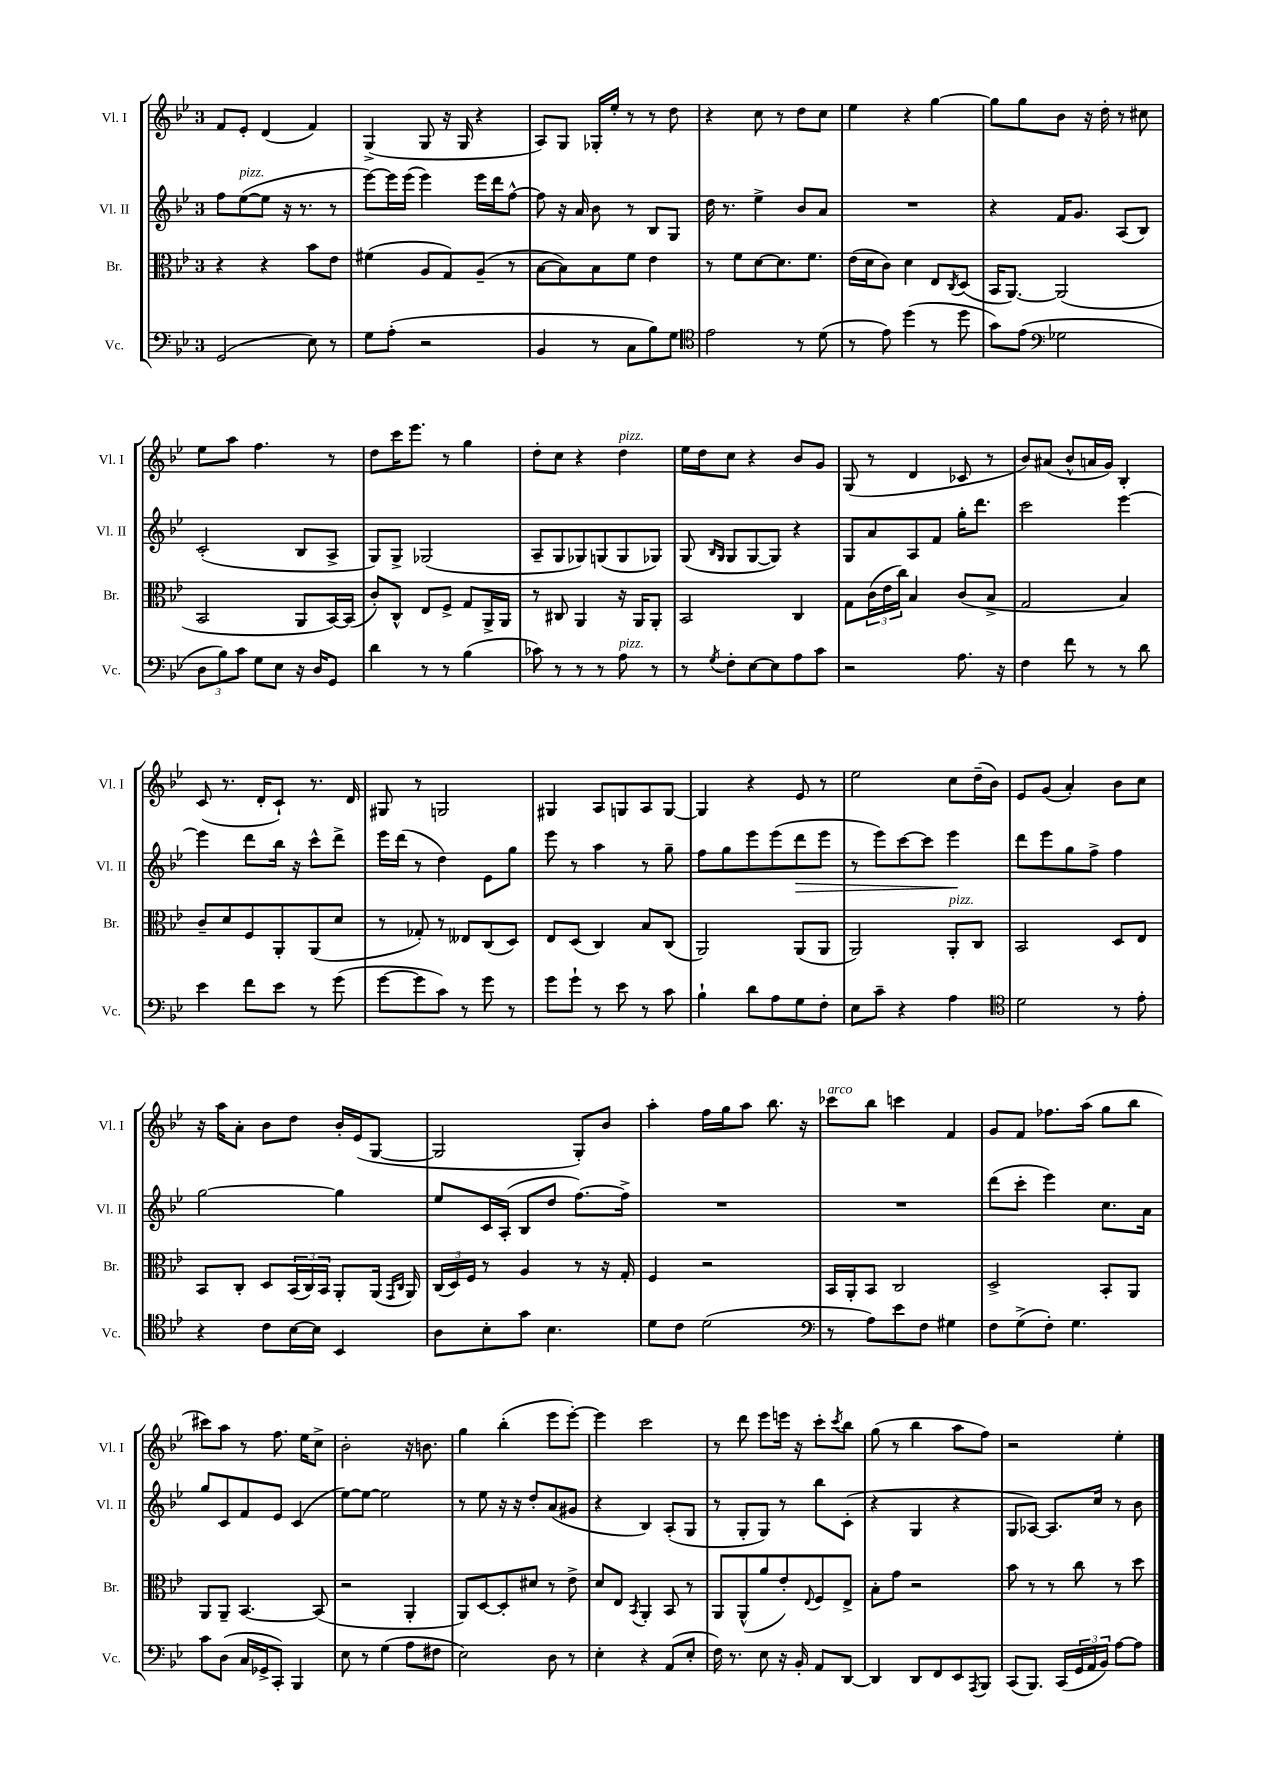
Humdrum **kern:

**kern	**kern	**kern	**dynam	**kern
*part4	*part3	*part2	*part2	*part1
*staff4	*staff3	*staff2	*staff2	*staff1
*I"Vc.	*I"Br.	*I"Vl. II	*	*I"Vl. I
*I'Vc.	*I'Br.	*I'Vl. II	*	*I'Vl. I
*clefF4	*clefC3	*clefG2	*	*clefG2
*k[b-e-]	*k[b-e-]	*k[b-e-]	*	*k[b-e-]
*M3/4	*M3/4	*M3/4	*	*M3/4
=15	=15	=15	=15	=15
(2GG/	4r	8ff\L	.	8f/L
!	!	!LO:TX:a:i:t=pizz.	!	!
.	.	([8ee-\	.	8e-'/J
.	4r	8ee-\J]	.	(4d/
.	.	16r	.	.
.	.	8.r	.	.
8E-\)	8b-\L	.	.	4f/)
8r	8e-\J	8r	.	.
=16	=16	=16	=16	=16
8G\L	(4f#X\	[8eee-\L)	.	(4G^/
(8A'\J	.	16eee-\L]	.	.
.	.	(16eee-\JJ	.	.
2r	8A/L	4eee-\)	.	8G/
.	8G/)	.	.	16r
.	.	.	.	16G/
.	(8A~/J	16eee-\LL	.	4r
.	.	16ddd\J	.	.
.	8r	[8ff^^\J	.	.
=17	=17	=17	=17	=17
4BB-/	[8B-\L	8ff\]	.	8A/L)
.	8B-\])	16r	.	8G/J
.	.	16a/	.	.
8r	8B-\	8b-\	.	16G-X'/LL
.	.	.	.	16ee-'/JJ
8C\L	8f\J	8r	.	8r
8B-\)	4e-\	8B-/L	.	8r
8G\J	.	8G/J	.	8dd\
=18	=18	=18	=18	=18
*clefC4	*	*	*	*
2e-\	8r	16dd\	.	4r
.	.	8.r	.	.
.	8f\L	.	.	.
.	[8d\	4ee-^\	.	8cc\
.	8.d\]	.	.	8r
8r	.	8b-/L	.	8dd\L
.	8.f\J	.	.	.
(8d\	.	8a/J	.	8cc\J
=19	=19	=19	=19	=19
8r	(16e-\LL	2.r	.	4ee-\
.	16d\J	.	.	.
8e-\)	8c\J)	.	.	.
(4dd\	4d\	.	.	4r
8r	8E-/L	.	.	[4gg\
.	8qC/	.	.	.
8dd\	(8D/J	.	.	.
=20	=20	=20	=20	=20
8g\L)	16BB-/KL	4r	.	8gg\L]
.	[8.AA/J)	.	.	.
(8e-\J	.	.	.	8gg\
*clefF4	*	*	*	*
2G-X\	(2AA/]	16f/KL	.	8b-\J
.	.	8.g/J	.	.
.	.	.	.	16r
.	.	.	.	16dd'\
.	.	(8A/L	.	8r
.	.	8B-/J)	.	8cc#X\
!!LO:LB:g=z
=21	=21	=21	=21	=21
12D\L	2BB-/	(2c'/	.	8ee-\L
12B-\)	.	.	.	.
.	.	.	.	8aa\J
12c\J	.	.	.	.
8G\L	.	.	.	4.ff\
8E-\J	.	.	.	.
16r	8AA/L	8B-/L	.	.
16D/KL	.	.	.	.
8GG/J	[16BB-/L)	8A^/J	.	8r
.	(16BB-/JJ]	.	.	.
=22	=22	=22	=22	=22
4d\	8c'/L)	8G/L)	.	8dd\L
.	8C^^/J	8G^/J	.	16ccc\K
.	.	.	.	8.eee-\J
8r	8E-/L	(2G-X/	.	.
8r	8F^/J	.	.	8r
(4B-\	8G/L	.	.	4gg\
.	16AA^/L	.	.	.
.	16AA/JJ	.	.	.
=23	=23	=23	=23	=23
8c-X\)	8r	8A~/L	.	8dd'\L
8r	8C#X/	8G/	.	8cc\J
8r	4AA/	8G-X/)	.	4r
8r	.	(8Gn/	.	.
!	!	!	!	!LO:TX:a:i:t=pizz.
!LO:TX:a:i:t=pizz.	!	!	!	!
8A\	16r	8G/	.	4dd\
.	16AA/KL	.	.	.
8r	8AA'/J	8G-X/J)	.	.
=24	=24	=24	=24	=24
8r	2BB-/	(8G/	.	16ee-\LL
.	.	.	.	16dd\J
.	.	16qqB-/LL	.	.
8qG/	.	16qqG/JJ	.	.
8F'\L	.	8G/L	.	8cc\J
[8E-\	.	[8G/	.	4r
8E-\]	.	8G/J])	.	.
8A\	4C/	4r	.	8b-/L
8c\J	.	.	.	8g/J
=25	=25	=25	=25	=25
2r	8G\L	8G/L	.	(8G/
.	(24c\L	8a/	.	8r
.	24e-\	.	.	.
.	24cc\JJ)	.	.	.
.	4B-/	8A/	.	4d/
.	.	8f/J	.	.
8.A\	(8c/L	16gg'\KL	.	8c-X/
.	.	8.ddd\J	.	.
.	8B-^/J	.	.	8r
16r	.	.	.	.
=26	=26	=26	=26	=26
4F\	2G/	2ccc\	.	8b-/L)
.	.	.	.	(8a#X/J
8f\	.	.	.	8b-^^/L
8r	.	.	.	16an/L
.	.	.	.	16g/JJ)
8r	4B-/)	[4eee-\	.	4B-'/
8d\	.	.	.	.
!!LO:LB:g=z
=27	=27	=27	=27	=27
4e-\	8c~/L	4eee-\]	.	(8c/
.	8d/	.	.	8.r
8f\L	8F/	8ddd\L	.	.
.	.	.	.	16d'/KL
8e-\J	8AA'/	16bb-\Jk	.	8c`/J)
.	.	16r	.	.
8r	(8AA/	8ccc^^\L	.	8.r
(8g\	8d/J	8ddd^\J	.	.
.	.	.	.	16d/
=28	=28	=28	=28	=28
[8g\L	8r	16eee-\LL	.	8G#X/
.	.	(16ddd\JJ	.	.
8g\]	8G-X'/)	8r	.	8r
8c\J)	8r	4dd\)	.	2Gn/
8r	8E--X/L	.	.	.
8g\	(8C/	8e-\L	.	.
8r	8D/J)	8gg\J	.	.
=29	=29	=29	=29	=29
8g\L	8E-/L	8eee-\	.	4G#X/
8g`\J	(8D/J	8r	.	.
8r	4C/)	4aa\	.	8A/L
8e-\	.	.	.	8Gn/
8r	8B-/L	8r	.	8A/
8c\	(8C/J	8gg~\	.	[8G/J
=30	=30	=30	=30	=30
4B-`\	2AA/)	8ff\L	.	4G/]
.	.	8gg\	.	.
8d\L	.	8eee-\	.	4r
8A\	.	(8eee-\	.	.
!	!	!	!LO:HP:b	!
8G\	(8AA/L	8ddd\	>	8e-/
8F'\J	8AA/J	8eee-\J	.	8r
=31	=31	=31	=31	=31
8E-\L	2AA/)	8r	.	2ee-\
8c~\J	.	8eee-\L)	.	.
4r	.	[8ccc\	.	.
.	.	8ccc\J]	.	.
!	!LO:TX:a:i:t=pizz.	!	!	!
4A\	8AA'/L	4eee-\	.	8cc\L
.	8C/J	.	.	(16dd~\L
.	.	.	.	16b-\JJ)
.	.	.	]	.
=32	=32	=32	=32	=32
*clefC4	*	*	*	*
2d\	2BB-/	8ddd\L	.	8e-/L
.	.	8eee-\	.	(8g/J
.	.	8gg\	.	4a'/)
.	.	8ff^\J	.	.
8r	8D/L	4ff\	.	8b-\L
8e-'\	8E-/J	.	.	8cc\J
!!LO:LB:g=z
=33	=33	=33	=33	=33
4r	8BB-/L	[2gg\	.	16r
.	.	.	.	16aa\KL
.	8C'/J	.	.	8a'\J
8c\L	8D/L	.	.	8b-\L
[16B-\L	(24BB-/L	.	.	8dd\J
.	24C/)	.	.	.
16B-\JJ]	.	.	.	.
.	24BB-/JJ	.	.	.
4BB-/	8AA'/L	4gg\]	.	16b-'/LL
.	.	.	.	(16e-/J
.	(16AA/Jk	.	.	[8G/J
.	16qqGG/LL	.	.	.
.	16qqC/JJ	.	.	.
.	16AA/)	.	.	.
=34	=34	=34	=34	=34
8A\L	(24C/LL	8ee-/L	.	2G/]
.	24D/)	.	.	.
.	24F/JJ	.	.	.
8B-'\	8r	16c/L	.	.
.	.	(16A'/JJ	.	.
8g\J	4A/	8B-/L	.	.
4.B-\	.	8dd/J	.	.
.	8r	[8.ff\L)	.	8G'/L)
.	16r	.	.	8b-/J
.	16G'/	16ff^\Jk]	.	.
=35	=35	=35	=35	=35
8d\L	4F/	2.r	.	4aa'\
8c\J	.	.	.	.
(2d\	2r	.	.	16ff\LL
.	.	.	.	16gg\J
.	.	.	.	8aa\J
.	.	.	.	8.bb-\
.	.	.	.	16r
=36	=36	=36	=36	=36
*clefF4	*	*	*	*
!	!	!	!	!LO:TX:a:i:t=arco
8r	16BB-/LL	2.r	.	8ccc-X\L
.	16AA'/J	.	.	.
8A\L)	8BB-/J	.	.	8bb-\J
8e-\	2C/	.	.	4cccn\
8F\J	.	.	.	.
4G#X\	.	.	.	4f/
=37	=37	=37	=37	=37
8F\L	2D^/	(8ddd\L	.	8g/L
(8G^\	.	8ccc'\J	.	8f/J
8F'\J)	.	4eee-\)	.	8.ff-X\L
4.G\	.	.	.	.
.	.	.	.	(16aa\Jk
.	8BB-'/L	8.cc\L	.	8gg\L
.	8AA/J	.	.	8bb-\J
.	.	16a\Jk	.	.
!!LO:LB:g=z
=38	=38	=38	=38	=38
8c\L	8AA/L	8gg/L	.	8ccc#X\L)
(8D\J	8AA~/J	8c/	.	8aa\J
16C/LL	[4.BB-/	8f/	.	8r
16GG-X^/J	.	.	.	.
8CC'/J)	.	8e-/J	.	8.ff\
4BBB-/	.	(4c/	.	.
.	.	.	.	16ee-\KL
.	(8BB-/]	.	.	8cc^\J
=39	=39	=39	=39	=39
8E-\	2r	[8ee-\L)	.	2b-'\
8r	.	8ee-\J_	.	.
(4G\	.	2ee-\]	.	.
8A\L	4AA'/	.	.	16r
.	.	.	.	8.bn\
8F#X\J	.	.	.	.
=40	=40	=40	=40	=40
2E-\)	8AA/L)	8r	.	4gg\
.	[8D/	8ee-\	.	.
.	8D'/]	16r	.	(4bb-'\
.	.	16r	.	.
.	8d#X/J	8dd'/L	.	.
8D\	8r	(8a/	.	8eee-\L
8r	8e-^\	8g#X/J	.	[8eee-'\J)
=41	=41	=41	=41	=41
4E-'\	8d/L	4r	.	4eee-\]
.	8E-/J	.	.	.
.	8qBB-/	.	.	.
4r	4AA'/	4B-/)	.	2ccc\
(8AA/L	8BB-/	(8A'/L	.	.
8E-'/J	8r	8G/J	.	.
=42	=42	=42	=42	=42
16F\)	8AA/L	8r	.	8r
8.r	.	.	.	.
.	(8AA^^/	8G'/L	.	8ddd\
8E-\	8a/	8G/J)	.	8eee-\L
16r	8e-'/)	8r	.	16eeen\Jk
16BB-'/	.	.	.	16r
.	8qqE-/	.	.	.
8AA/L	8F/	8bb-\L	.	8ccc'\L
.	.	.	.	8qccc/
[8DD/J	8E-^/J	(8c'\J	.	8bb-\J
=43	=43	=43	=43	=43
4DD/]	8B-'\L	4r	.	(8gg\
.	8g\J	.	.	8r
8DD/L	2r	4G/	.	4bb-\
8FF/	.	.	.	.
8EE-/	.	4r	.	8aa\L
8qAAA/	.	.	.	.
8BBB-/J	.	.	.	8ff\J)
=44	=44	=44	=44	=44
(8CC/L	8b-\	8G/L	.	2r
8.BBB-/J)	8r	[8A-X/J)	.	.
.	8r	8.A-/L]	.	.
(16CC/LL	.	.	.	.
24GG/	8cc\	.	.	.
24AA/	.	.	.	.
.	.	16cc/Jk	.	.
24BB-/JJ)	.	.	.	.
[8A\L	8r	8r	.	4ee-'\
8A\J]	8dd\	8b-\	.	.
==	==	==	==	==
*-	*-	*-	*-	*-
